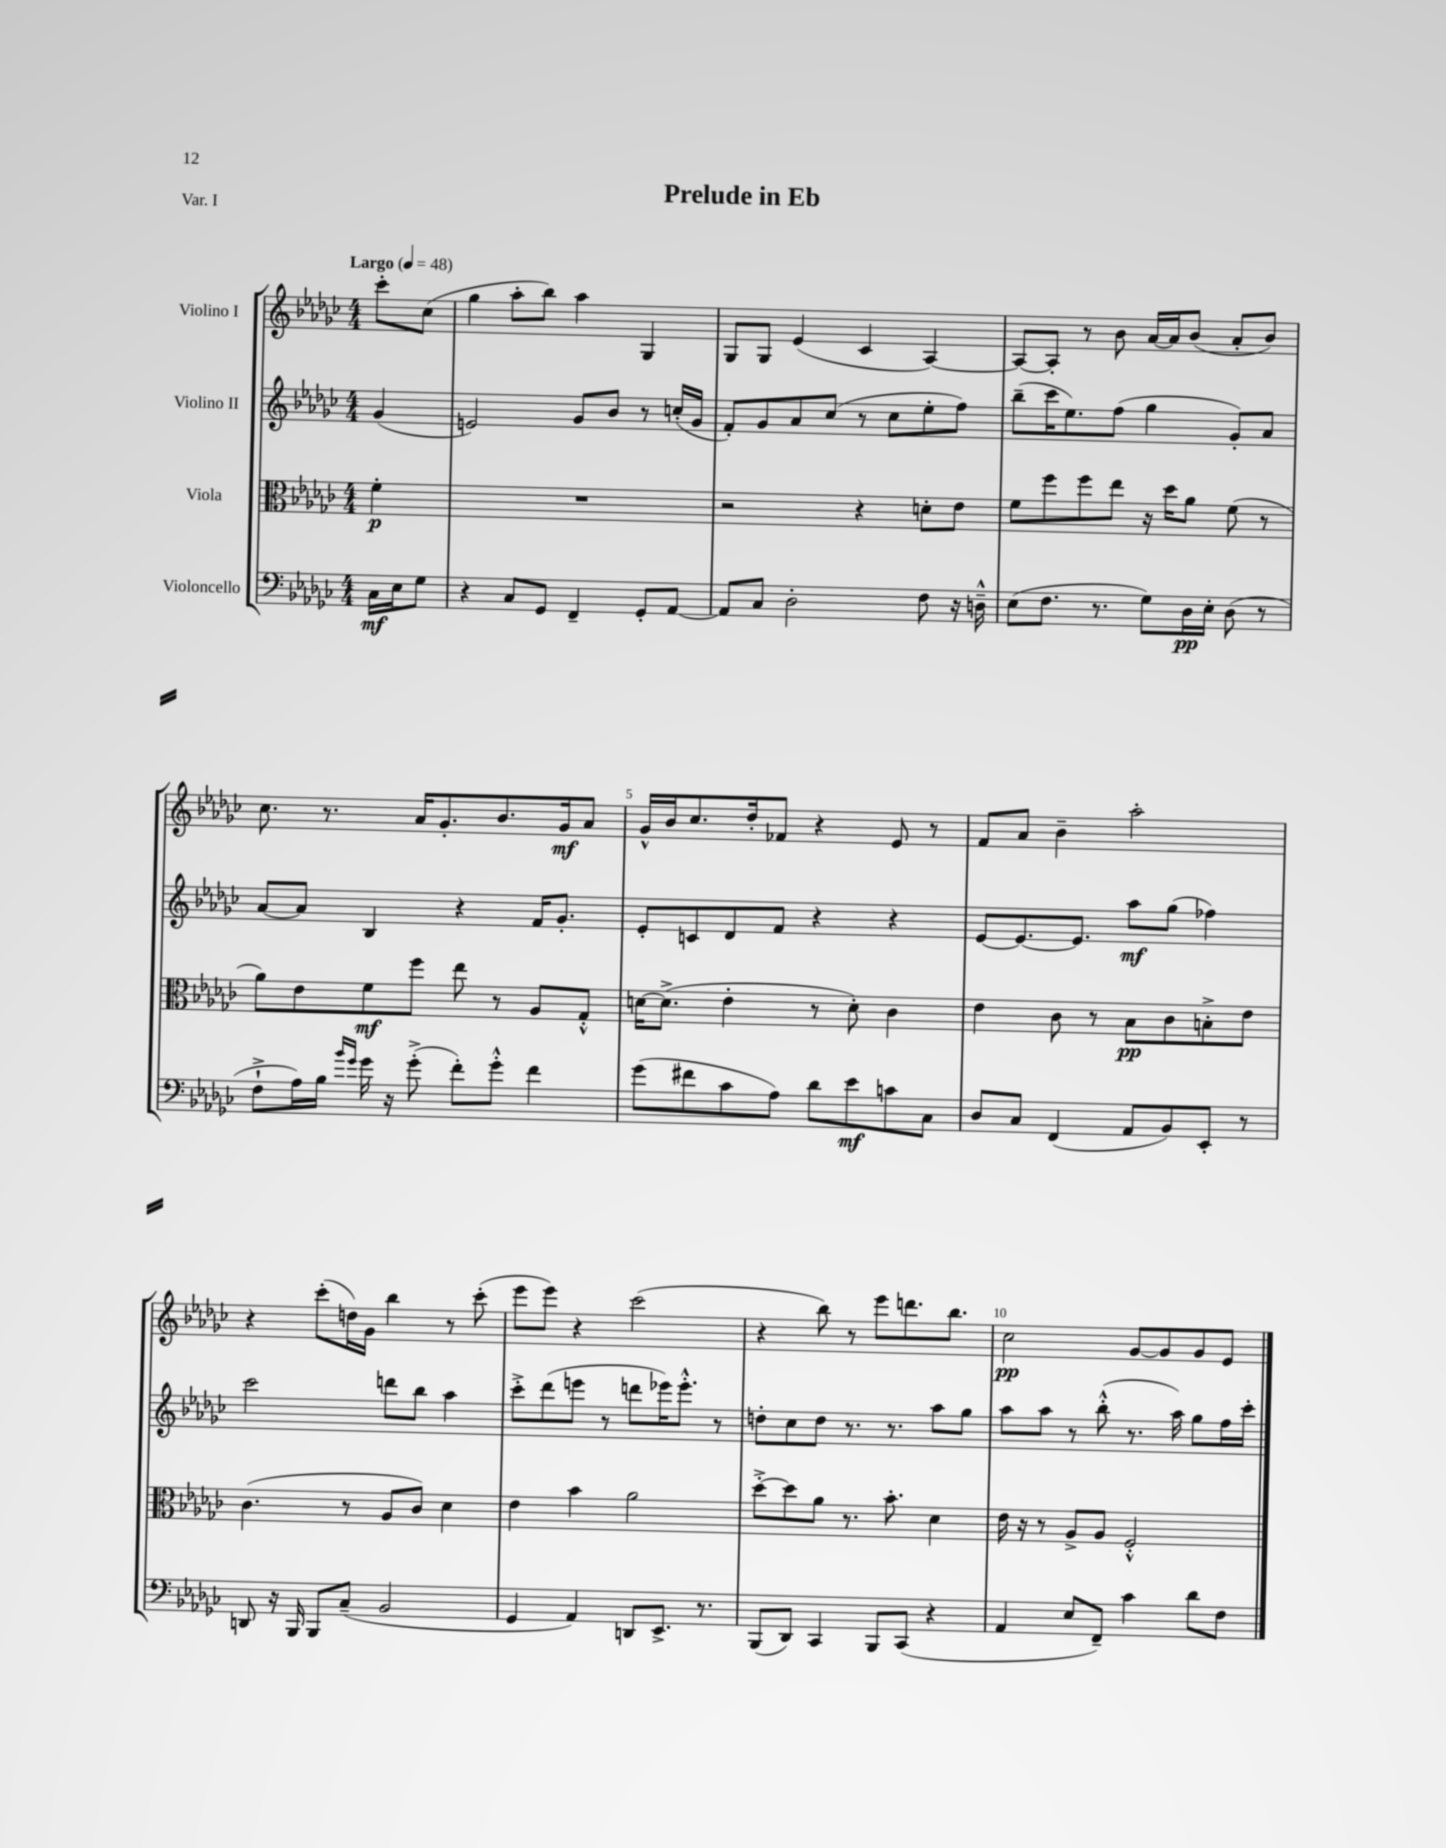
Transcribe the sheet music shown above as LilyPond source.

\header { title = "Prelude in Eb" piece = "Var. I" }
<<
\new StaffGroup <<
\new Staff = "s0" \with { instrumentName = "Violino I" } {
    \clef treble \key ges \major \numericTimeSignature \time 4/4 \partial 4 \tempo "Largo" 4 = 48
    ces'''8-. ces''8( |
    ges''4 aes''8-. bes''8) aes''4 ges4 |
    ges8 ges8 ees'4( ces'4 aes4~) |
    aes8~ aes8-. r8 bes'8 aes'16~ aes'16 bes'8( aes'8-. bes'8) |
    ces''8. r8. aes'16 ges'8.-. bes'8. ges'16\mf aes'8 |
    ges'16-^ bes'16 ces''8. des''16-. fes'8 r4 ees'8 r8 |
    f'8 aes'8 bes'4-- aes''2-. |
    r4 ces'''8-.( d''16) ges'16 bes''4 r8 ces'''8-.( |
    ees'''8 ees'''8) r4 ces'''2( |
    r4 bes''8) r8 ees'''8 d'''8. bes''8. |
    ces''2\pp ges'8~ ges'8 ges'8 ees'8 \bar "|." |
}
\new Staff = "s1" \with { instrumentName = "Violino II" } {
    \clef treble \key ges \major \numericTimeSignature \time 4/4 \partial 4
    ges'4( |
    e'2) ges'8 bes'8 r8 c''16-.( ges'16 |
    f'8-.) ges'8 aes'8 ces''8( r8 ces''8 ees''8-. f''8) |
    bes''8--( ces'''16 ees''8.) f''8( ges''4 ges'8-.) aes'8 |
    aes'8~ aes'8 bes4 r4 f'16 ges'8.-. |
    ees'8-. c'8 des'8 f'8 r4 r4 |
    ees'8~ ees'8.~ ees'8. aes''8\mf ges''8( fes''4) |
    ces'''2 d'''8 bes''8 aes''4 |
    ces'''8-.-> des'''8( e'''8 r8 d'''8 ees'''16) ees'''8.-.-^ r8 |
    d''8-. ces''8 d''8 r8. r8. aes''8 ges''8 |
    aes''8 aes''8 r8 bes''8-.-^( r8. aes''16) ges''8 f''16 ces'''16-. \bar "|." |
}
\new Staff = "s2" \with { instrumentName = "Viola" } {
    \clef alto \key ges \major \numericTimeSignature \time 4/4 \partial 4
    f'4-.\p |
    R1 |
    r2 r4 d'8-. ees'8 |
    f'8 f''8 f''8 ees''8 r16 des''16 aes'8 f'8( r8 |
    aes'8) ees'8 f'8\mf f''8 ees''8 r8 aes8 ges8-.-^ |
    d'16~ d'8.->( ees'4-. r8 d'8-.) ces'4 |
    ees'4 ces'8 r8 bes8\pp ces'8 b8-.-> ees'8 |
    ces'4.( r8 aes8 ces'8) des'4 |
    ees'4 bes'4 aes'2 |
    des''8~-.-> des''8 aes'8 r8. bes'8.-. des'4 |
    ees'16 r16 r8 aes8-> aes8 f2-.-^ \bar "|." |
}
\new Staff = "s3" \with { instrumentName = "Violoncello" } {
    \clef bass \key ges \major \numericTimeSignature \time 4/4 \partial 4
    ces16\mf ees16 ges8 |
    r4 ces8 ges,8 f,4-- ges,8-. aes,8~ |
    aes,8 ces8 des2-. f8 r16 d16---^ |
    ees8( f8. r8. ges8) des16\pp ees16-. des8( r8 |
    f8-!-> aes16) bes16 \grace { bes'16 ges'16 } ges'16 r16 ges'8-.->( f'8-.) ges'8-.-^ f'4 |
    ges'8( fis'8 ces'8 aes8) des'8 ees'8\mf c'8 ces8 |
    des8 ces8 f,4( aes,8 bes,8) ees,8-. r8 |
    d,8 r16 bes,,16 bes,,8 ces8--( bes,2 |
    ges,4 aes,4) d,8 ees,8.-> r8. |
    bes,,8( des,8) ces,4 bes,,8 ces,8( r4 |
    aes,4 ees8 f,8--) ces'4 des'8 f8 \bar "|." |
}
>>
>>
\layout { \context { \Score \override BarNumber.break-visibility = ##(#f #t #t) barNumberVisibility = #(every-nth-bar-number-visible 5) } }
